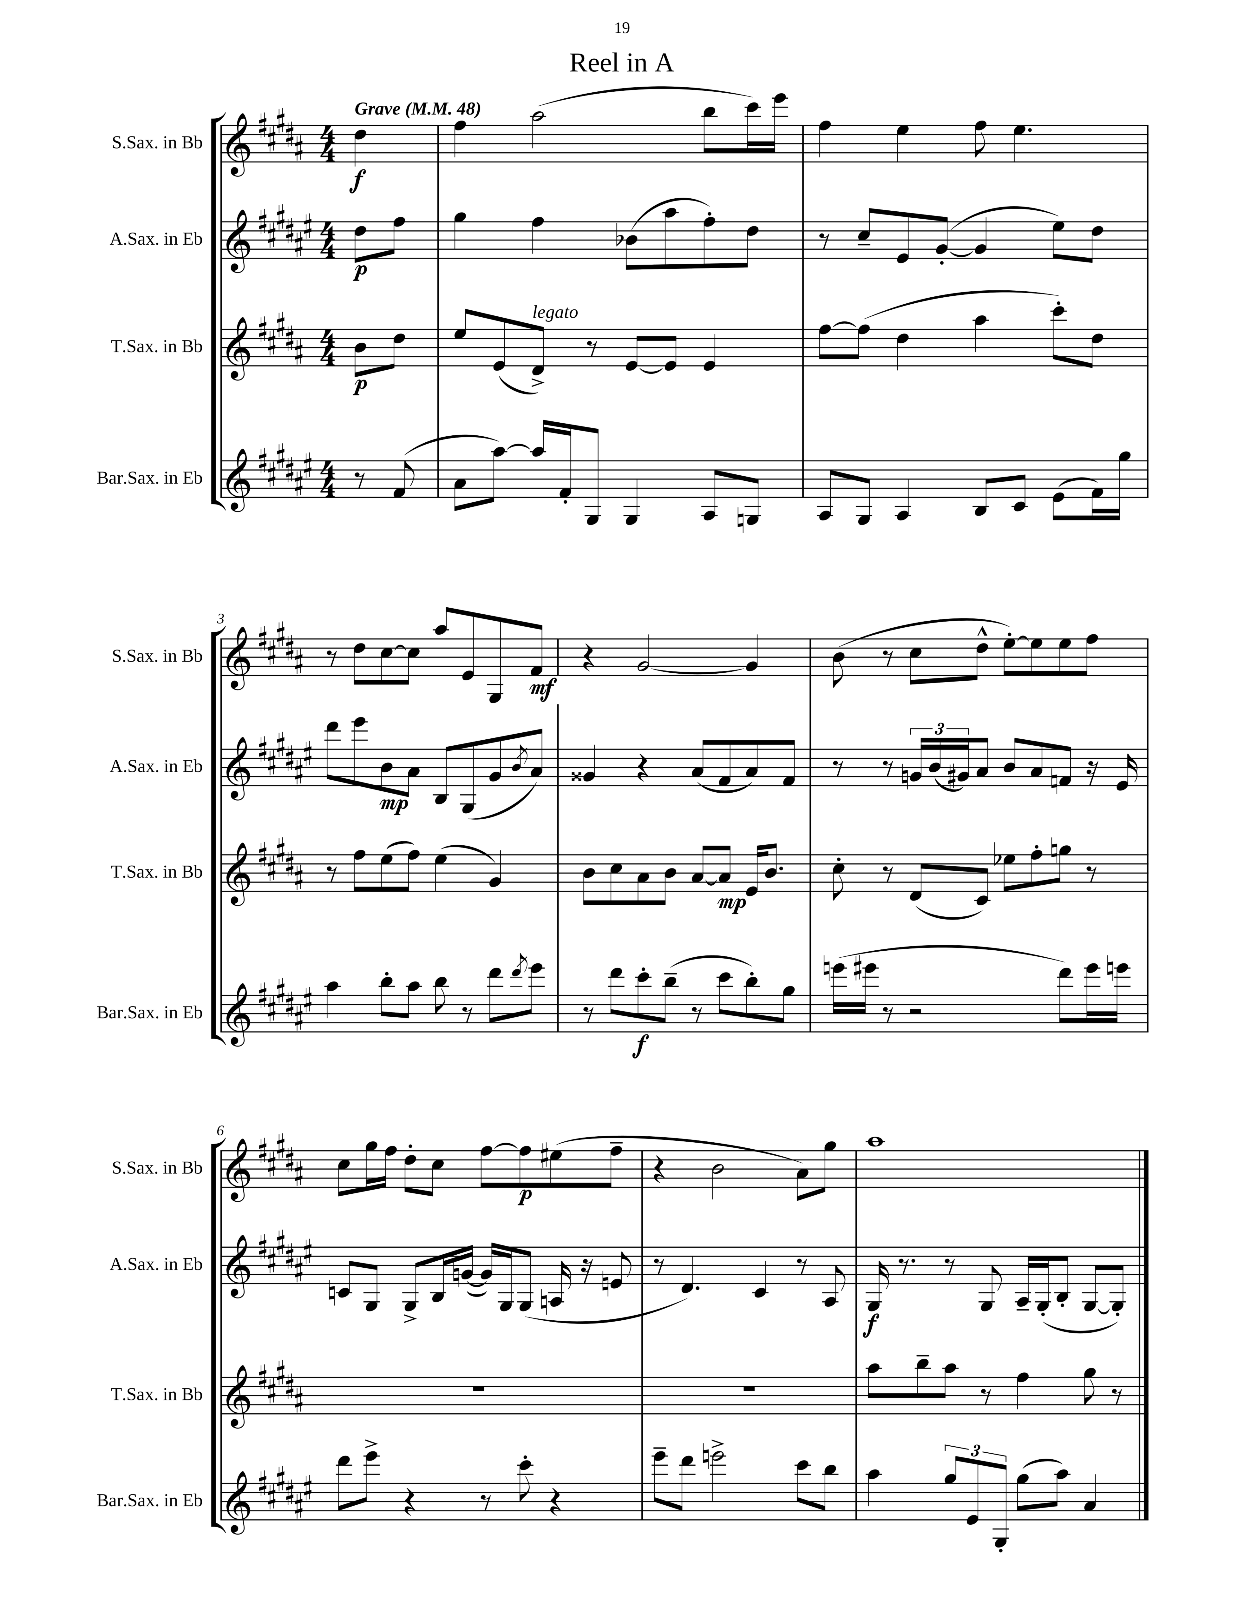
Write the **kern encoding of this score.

**kern	**kern	**kern	**kern
*staff4	*staff3	*staff2	*staff1
*clefG2	*clefG2	*clefG2	*clefG2
*k[f#c#g#d#a#e#]	*k[f#c#g#d#a#]	*k[f#c#g#d#a#e#]	*k[f#c#g#d#a#]
*M4/4	*M4/4	*M4/4	*M4/4
*MM48	*MM48	*MM48	*MM48
8r	8b\L	8dd#\L	4dd#\
(8f#/	8dd#\J	8ff#\J	.
=	=	=	=
8a#\L	8ee/L	4gg#\	4ff#\
[8aa#\J)	(8e/	.	.
16aa#/]LL	8d#^/J)	4ff#\	(2aa#\
16f#'/J	.	.	.
8G#/J	8r	.	.
4G#/	[8e/L	(8b-\L	.
.	8e/]J	8aa#\	.
8A#/L	4e/	8ff#'\)	8bb\L
8G/J	.	8dd#\J	16ccc#\L)
.	.	.	16eee\JJ
=	=	=	=
8A#/L	[8ff#\L	8r	4ff#\
8G#/J	(8ff#\]J	8cc#~/L	.
4A#/	4dd#\	8e#/	4ee\
.	.	([8g#'/J	.
8B/L	4aa#\	4g#/]	8ff#\
8c#/J	.	.	4.ee\
(8e#\L	8ccc#'\L)	8ee#\L)	.
16f#\L)	8dd#\J	8dd#\J	.
16gg#\JJ	.	.	.
=	=	=	=
4aa#\	8r	8ddd#\L	8r
.	8ff#\L	8eee#\	8dd#\L
8bb'\L	(8ee\	8b\	[8cc#\
8aa#\J	8ff#\J)	8a#\J	8cc#\]J
8bb\	(4ee\	8B/L	8aa#/L
8r	.	(8G#/	8e/
8ddd#\L	4g#/)	8g#/	8G#/
8qddd#/	.	8qb/	.
8eee#\J	.	8a#/J)	8f#/J
=	=	=	=
8r	8b\L	4g##/	4r
8ddd#\L	8cc#\	.	.
8ccc#'\	8a#\	4r	[2g#/
(8bb~\J	8b\J	.	.
8r	[8a#/L	(8a#/L	.
8ccc#\L	8a#/]J	8f#/	.
8bb'\)	16e/LK	8a#/)	4g#/]
.	8.b/J	.	.
8gg#\J	.	8f#/J	.
=	=	=	=
(16eee\LL	8cc#'\	8r	(8b\
16eee#\JJ	.	.	.
8r	8r	8r	8r
2r	(8d#/L	24g/LL	8cc#\L
.	.	(24b/	.
.	.	24g#/J)	.
.	8c#/J)	8a#/J	8dd#^^\J
.	8ee-\L	8b/L	[8ee'\L)
.	8ff#'\	8a#/	8ee\]
8ddd#\L)	8gg\J	8f/J	8ee\
16eee#\L	8r	16r	8ff#\J
16eee\JJ	.	16e#/	.
=	=	=	=
8ddd#\L	1r	8c/L	8cc#\L
8eee#^\J	.	8G#/J	16gg#\L
.	.	.	16ff#\JJ
4r	.	8G#^/L	8dd#'\L
.	.	16B/L	8cc#\J
.	.	([16g/JJ	.
8r	.	16g/]LL)	[8ff#\L
.	.	16G#/J	.
8ccc#'\	.	(8G#/J	8ff#\]
4r	.	16A/	(8ee#\
.	.	16r	.
.	.	8e/	8ff#~\J
=	=	=	=
8eee#~\L	1r	8r	4r
8ddd#\J	.	4.d#/)	.
2eee^\	.	.	2b\
.	.	4c#/	.
8ccc#\L	.	8r	8a#\L)
8bb\J	.	8A#/	8gg#\J
=	=	=	=
4aa#\	8aa#\L	16G#/	1aa#
.	.	8.r	.
.	8bb~\	.	.
12gg#/L	8aa#\J	8r	.
12e#/	.	.	.
.	8r	8G#/	.
12G#'/J	.	.	.
(8gg#\L	4ff#\	16A#~/LL	.
.	.	(16G#'/J	.
8aa#\J)	.	8B'/J	.
4a#/	8gg#\	[8G#/L	.
.	8r	8G#'/]J)	.
==	==	==	==
*-	*-	*-	*-
